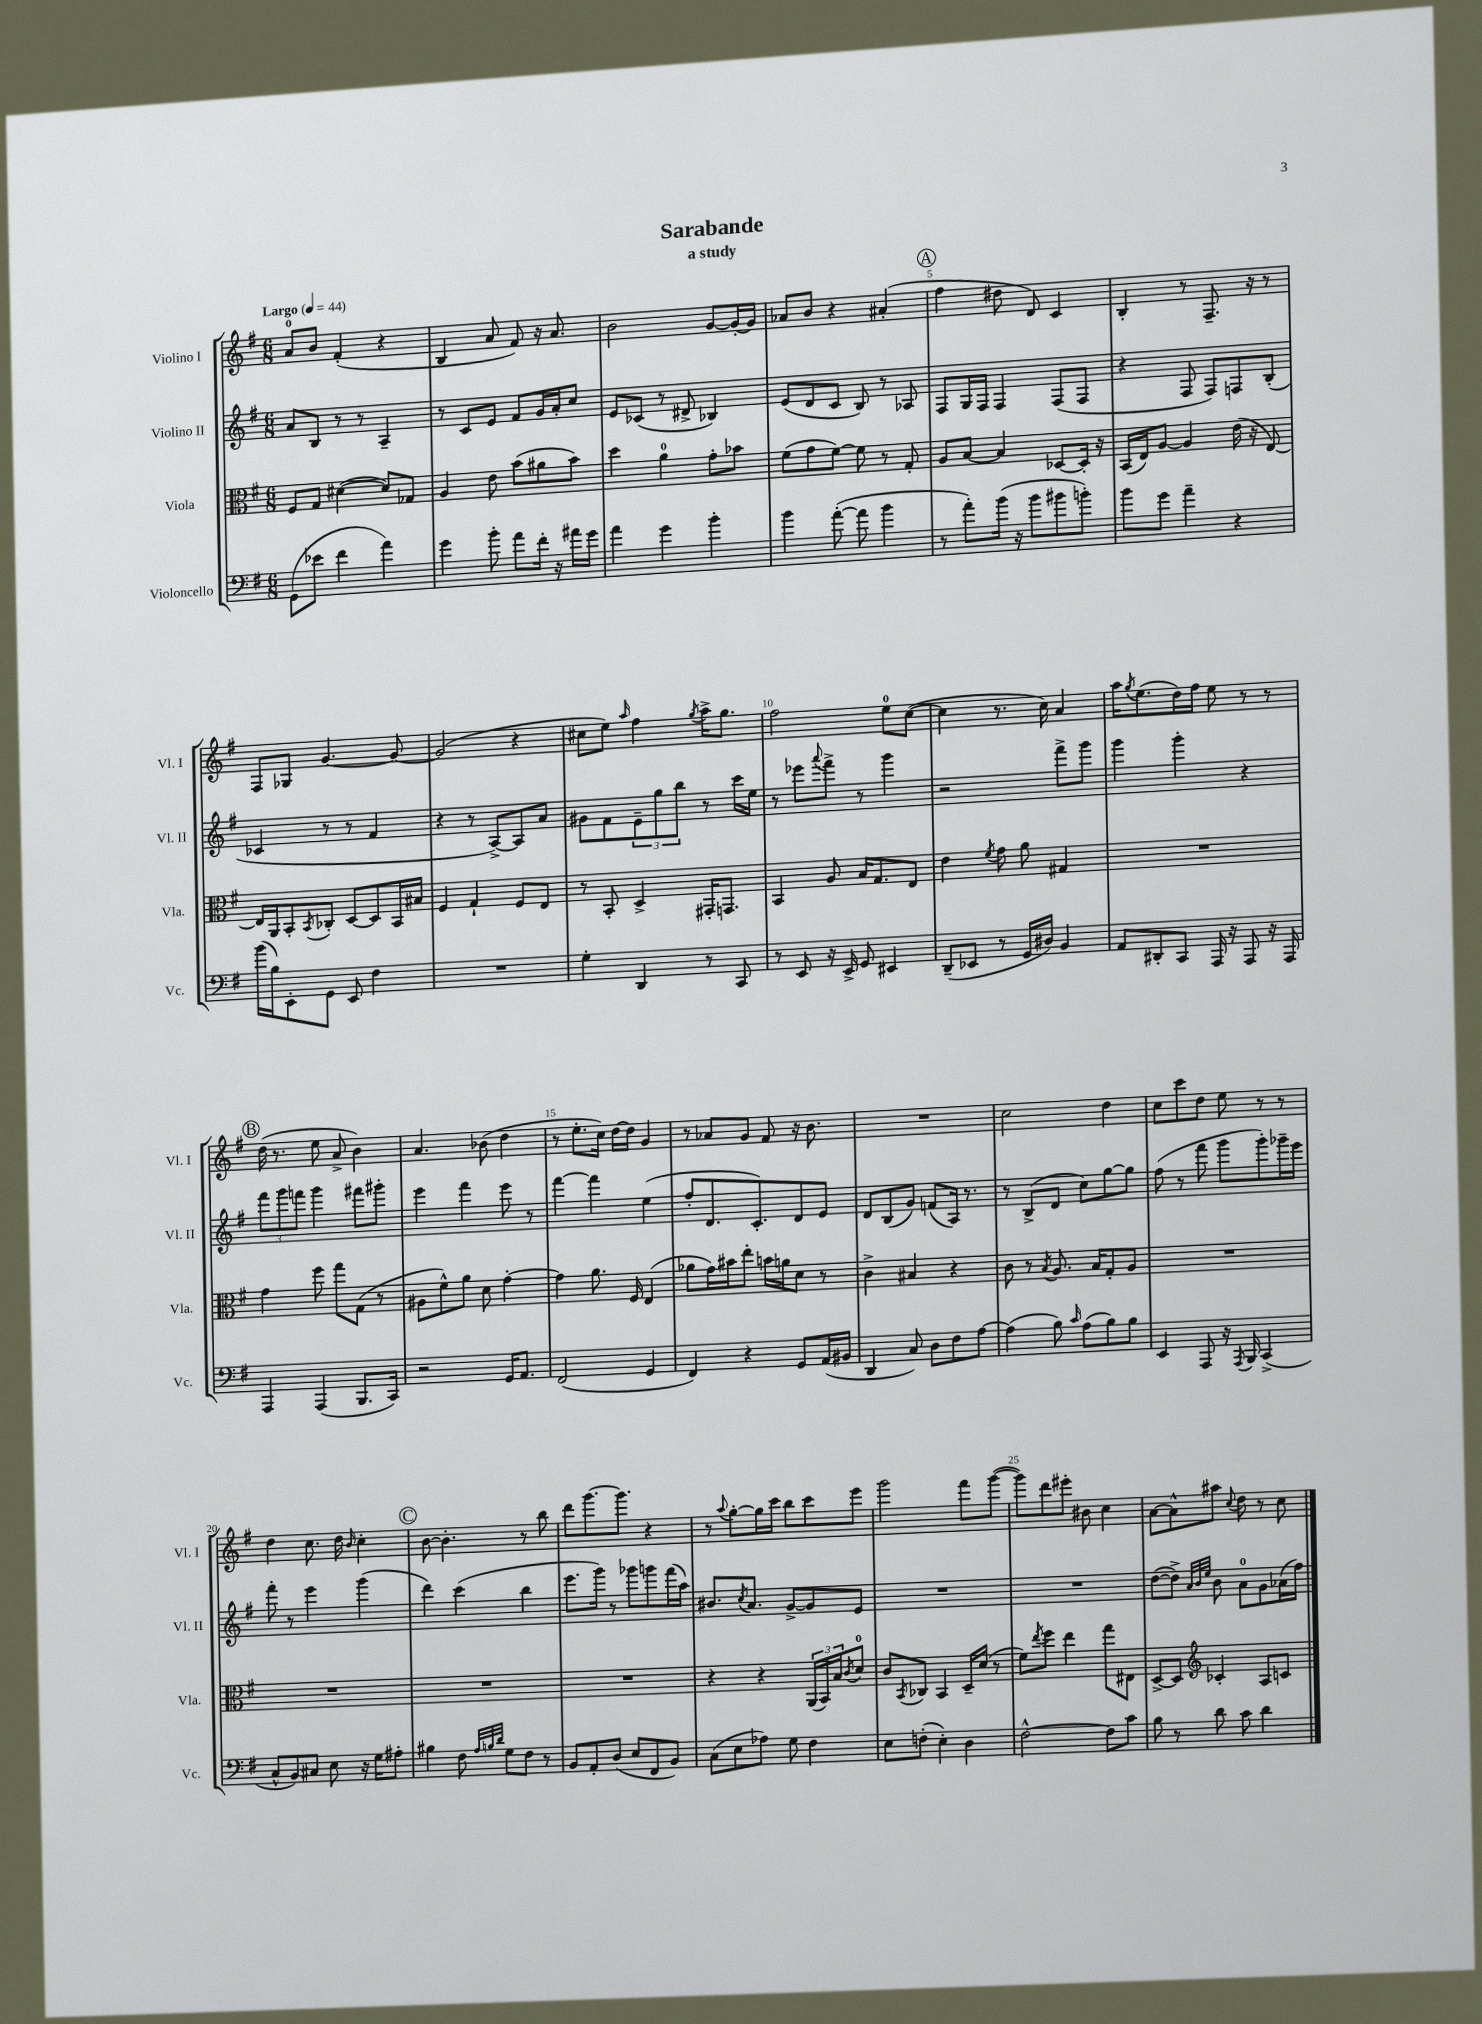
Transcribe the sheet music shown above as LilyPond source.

\header { title = "Sarabande" subtitle = "a study" }
<<
\new StaffGroup <<
\new Staff = "s0" \with { instrumentName = "Violino I" shortInstrumentName = "Vl. I" } {
    \clef treble \key g \major \numericTimeSignature \time 6/8 \tempo "Largo" 4 = 44
    a'8-0 b'8 fis'4-.( r4 |
    b4 a'8 fis'8) r16 a'8. |
    b'2 g'8~ g'16~-. g'16 |
    aes'8 b'8 r4 ais'4-.( |
    \mark \markup { \circle "A" } fis''4 dis''8 d'8) c'4 |
    b4-. r8 fis8.-- r16 r8 |
    fis8 ges8 g'4.~ g'8~ |
    g'2( r4 |
    cis''8 e''8) \grace { a''16 } fis''4 \acciaccatura { g''8 } a''16-> g''8. |
    fis''2 e''8-0 c''8~( |
    c''4 r8. c''16) a'4 |
    a''16 \acciaccatura { g''8 } e''8.( d''16) fis''16 e''8 r8 r8 |
    \mark \markup { \circle "B" } d''16( r8. e''8 a'8-> b'4) |
    a'4. bes'8( d''4 |
    r8 e''8.-. c''16) d''16~ d''16 g'4 |
    r8 aes'8 g'8 fis'8 r16 b'8. |
    R2. |
    c''2 d''4 |
    c''8 c'''8 d''8 e''8 r8 r8 |
    d''4 c''8. d''16 \grace { b'16 } c''4-. |
    \mark \markup { \circle "C" } b'8~ b'4.-. r8 b''8 |
    d'''8 g'''8.~ g'''8. r4 |
    r8 \appoggiatura { a''8 } g''8~-. g''16 c'''16 b''8 c'''8 e'''8 |
    g'''2 fis'''8 g'''8~( |
    g'''8) d'''8 eis'''8-. bis'8 c''4 |
    a'8~ a'8-^ ais''8 \appoggiatura { c''8 } d''8 r8 c''8 \bar "|." |
}
\new Staff = "s1" \with { instrumentName = "Violino II" shortInstrumentName = "Vl. II" } {
    \clef treble \key g \major \numericTimeSignature \time 6/8
    a'8 b8 r8 r8 a4-- |
    r8 c'8 e'8 fis'8 g'16 a'16-. c''8 |
    e'8 ces'8( r8 dis'8-> bes4) |
    e'8( d'8 c'8 b8) r8 aes8 |
    \mark \markup { \circle "A" } fis8 g16 fis16 fis4 fis8( fis8 |
    r4 fis8 fis8) f8 b8-.( |
    ces'4 r8 r8 fis'4 |
    r4 r8 a8~->) a8 a'8 |
    gis'8 fis'8 \tuplet 3/2 { e'8-- g''8 b''8 } r8 c'''16 e''16 |
    r8 ees'''8 \appoggiatura { a'''8 } fis'''8-> r8 g'''4 |
    r2 fis'''8-> g'''8 |
    g'''4 g'''4-. r4 |
    \mark \markup { \circle "B" } \tuplet 3/2 { fis'''8 g'''8 f'''8 } g'''4 fis'''8 gis'''8-. |
    e'''4 fis'''4 e'''8 r8 |
    fis'''4~ fis'''4 e''4( |
    fis''8-. d'8. c'8.-.) d'8 e'8 |
    d'8 b8( g'8) f'8( a16) r8. |
    r8 b8->( d'8 c''8) g''8~ g''8 |
    fis''8( r8 fis'''8 g'''8 g'''8-.) ges'''16-- e'''16 |
    fis'''8-. r8 e'''4 g'''4( |
    \mark \markup { \circle "C" } d'''4) c'''4( b''4 |
    e'''8. g'''16) r8 ges'''8 g'''8 fis'''16( a''16) |
    bis'8. \acciaccatura { c''8 } a'8. g'8~-> g'8 e'8 |
    R2. |
    R2. |
    d''8~( d''8->) \grace { a'32 b'32 e''32 } b'8 a'8-0 g'8 aes'16( fis''16) \bar "|." |
}
\new Staff = "s2" \with { instrumentName = "Viola" shortInstrumentName = "Vla." } {
    \clef alto \key g \major \numericTimeSignature \time 6/8
    fis8 g8 dis'4~( dis'8) ges8 |
    a4 e'8 b'8( ais'8 b'8) |
    d''4 a'4-0 g'8-. bes'8 |
    fis'8( g'8 fis'8~) fis'8 r8 g8-. |
    \mark \markup { \circle "A" } a8 b8~ b4 des8~ des16-. r16 |
    b,16( e16) a8~ a4 e'16( r16 e8~) |
    e16 a,16 b,8-. \acciaccatura { b,8 } ces8-. d8~ d8 b,16 bis16 |
    fis4 g4-! fis8 e8 |
    r8 b,8-. d4-> gis,16-. g,8. |
    b,4 a8 b16 g8. e8 |
    e'4 \acciaccatura { fis'8 } g'8 a'8 gis4 |
    R2. |
    \mark \markup { \circle "B" } g'4 fis''8 g''8 g8( r8 |
    ais8 fis'8-^) a'8 d'8 g'4~-. |
    g'4 a'8. fis16 e4( |
    aes'8 g'16) bis'16 e''8-. b'16 a'16 d'8 r8 |
    c'4-> bis4 r4 |
    c'8 r8 \acciaccatura { b8 } a8. b16 g8-. a8 |
    R2. |
    R2. |
    \mark \markup { \circle "C" } R2. |
    R2. |
    r4 r4 \tuplet 3/2 { a,16( b,16) b16 } \acciaccatura { c'8 } d'8-0 |
    c'8 \acciaccatura { b,8 } ces8 b,4 d16-- d'16( r8 |
    fis'8) \acciaccatura { e''8 } fis''8 e''4 g''8 eis8 |
    d8~-> d8 \clef treble ces'4-. a8 c'8 \bar "|." |
}
\new Staff = "s3" \with { instrumentName = "Violoncello" shortInstrumentName = "Vc." } {
    \clef bass \key g \major \numericTimeSignature \time 6/8
    g,8( ees'8 fis'4 a'4) |
    g'4 b'8-. a'8 fis'16-. r16 ais'16 g'16 |
    a'4 g'4 b'4-. |
    b'4 a'8~-.( a'8 b'4 |
    \mark \markup { \circle "A" } r8 a'8-.) b'16( r16 b'8 bis'8 b'8-.) |
    b'8 g'8 a'4-- r4 |
    b'16( b16) e,8-. g,8 e,8 fis4 |
    R2. |
    g4-. d,4 r8 c,8 |
    r8 e,8 r16 e,16-> g,8 eis,4 |
    d,8--( ees,8 r8 g,16 dis16) b,4 |
    a,8 dis,8-. c,8 a,,16 r16 a,,8 r16 a,,16 |
    \mark \markup { \circle "B" } a,,4 a,,4( b,,8. c,16) |
    r2 g,16 a,8. |
    fis,2( g,4 |
    fis,4) r4 g,8 a,16( bis,16 |
    d,4 c8) d8 fis8 a8~ |
    a4( b8) \grace { c'16 } a8( b8) b8 |
    e,4 a,,8 r16 \acciaccatura { a,,8 } b,,16 c,4->( |
    c8-^ b,8) cis8 e8 r16 g16 ais8-. |
    \mark \markup { \circle "C" } bis4 fis8 \grace { a32 b32 d'32 } g8 fis8 r8 |
    b,8 a,8-. d8( e8 fis,8 b,8) |
    c8( e8 aes8) g8 fis4 |
    e8 f8-.( e4-.) d4 |
    fis2~-^ fis8 c'8 |
    b8 r8 d'8 c'8 d'4 \bar "|." |
}
>>
>>
\layout { \context { \Score \override BarNumber.break-visibility = ##(#f #t #t) barNumberVisibility = #(every-nth-bar-number-visible 5) } }
